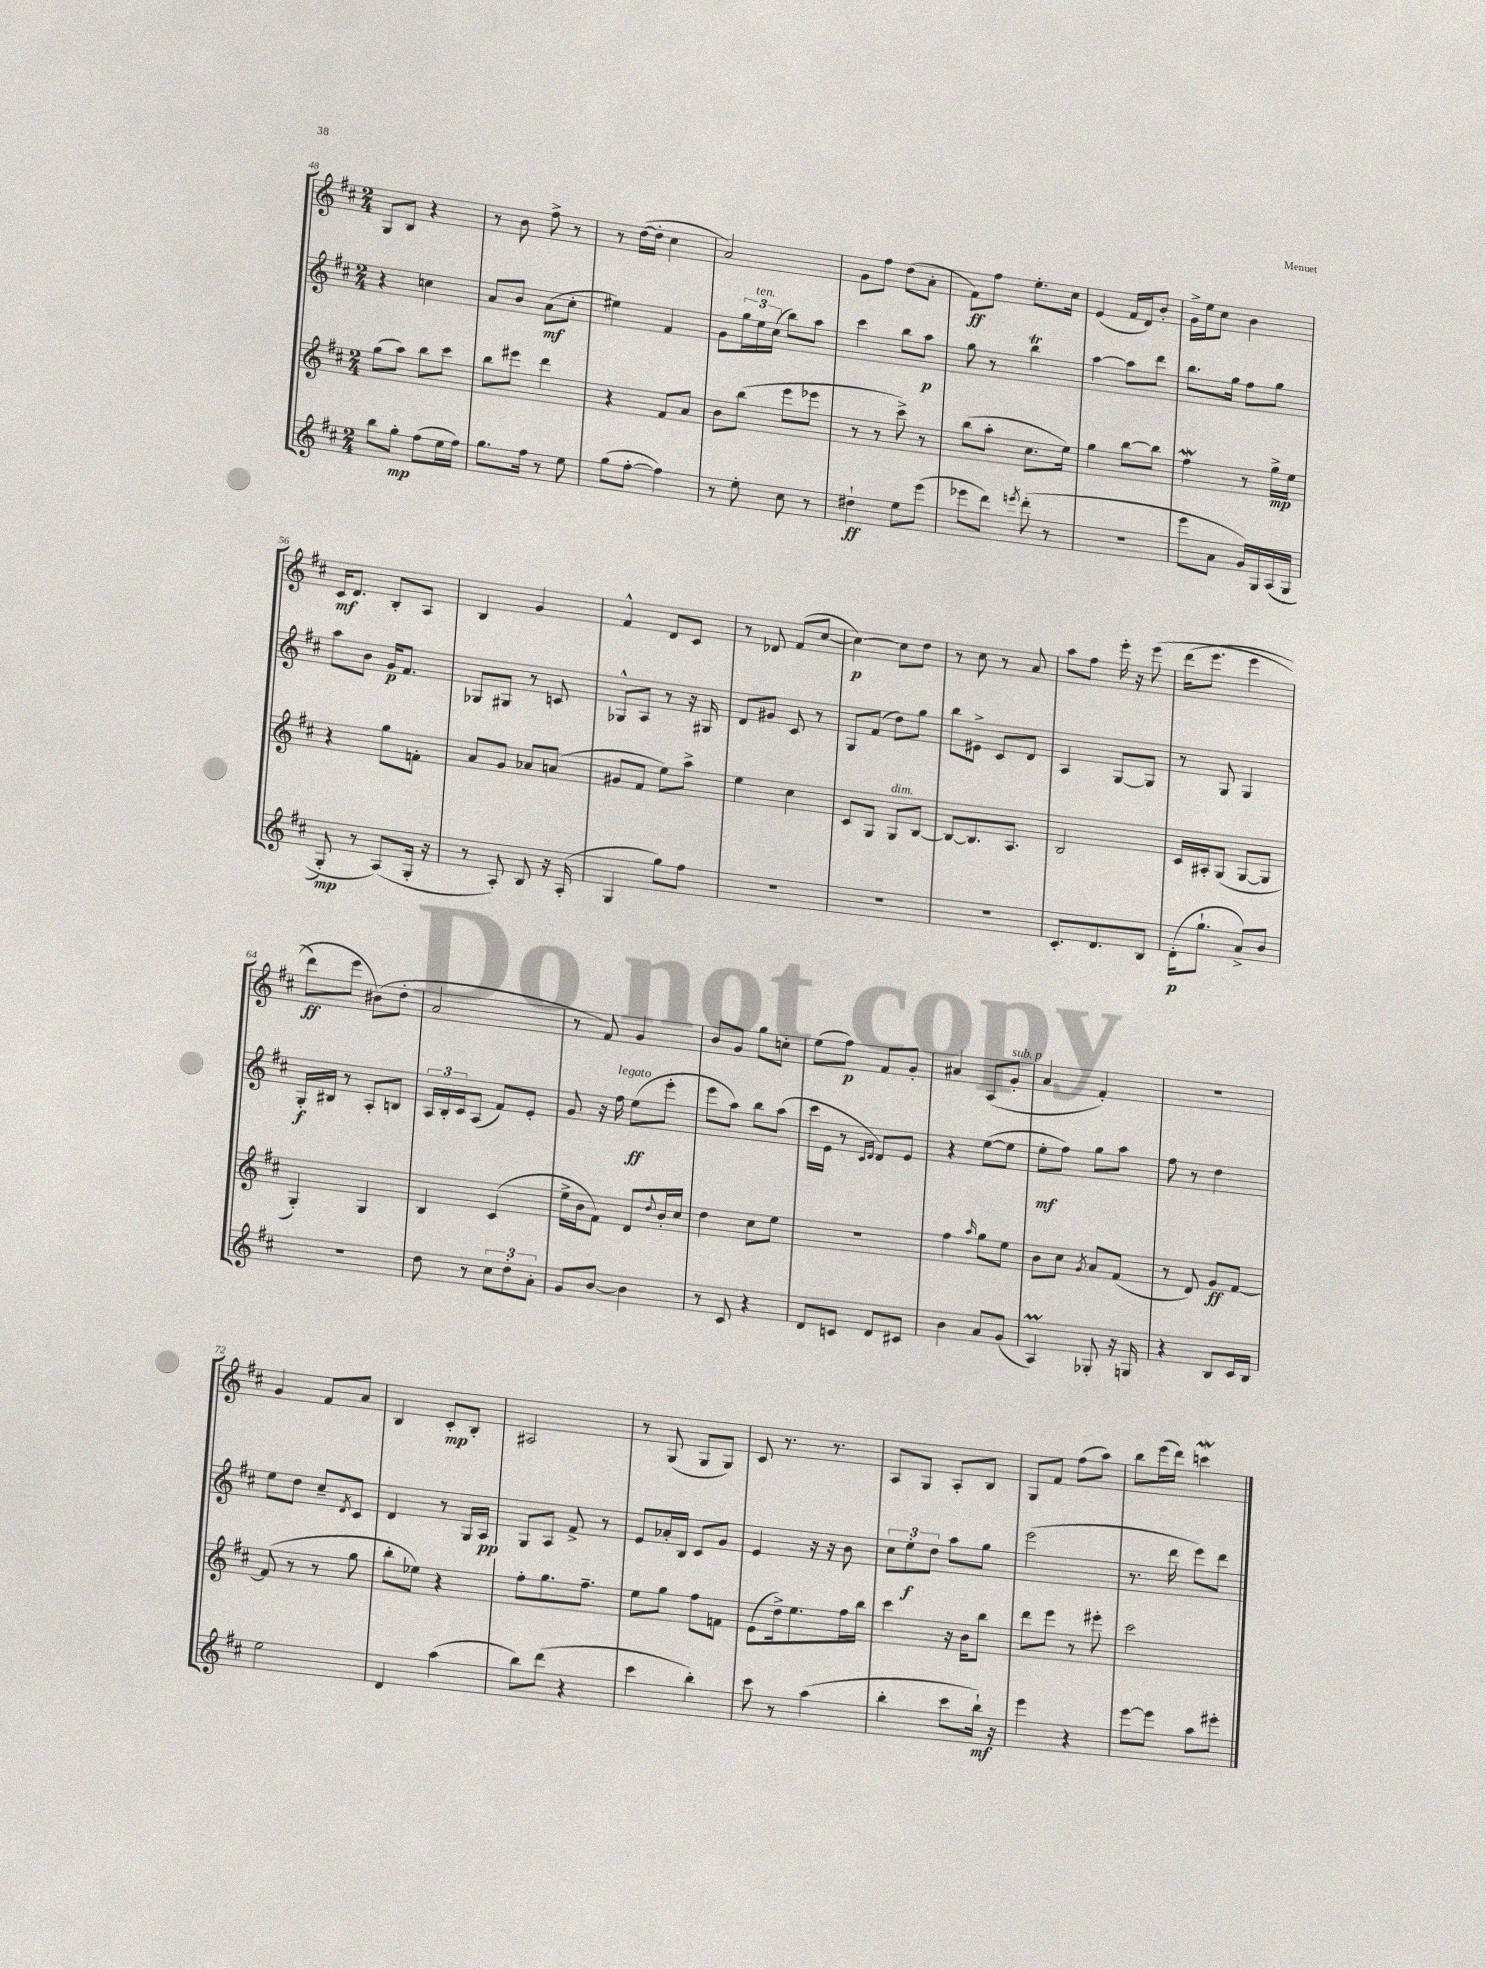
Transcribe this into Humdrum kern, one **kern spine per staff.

**kern	**kern	**kern	**kern
*staff4	*staff3	*staff2	*staff1
*clefG2	*clefG2	*clefG2	*clefG2
*k[f#c#]	*k[f#c#]	*k[f#c#]	*k[f#c#]
*M2/4	*M2/4	*M2/4	*M2/4
8bb	(8gg	4r	8G
8gg'	8aa)	.	8B
(8ff#	8bb	4cc	4r
16ee	8ccc#	.	.
16ff#)	.	.	.
=	=	=	=
8.gg	8bb	8a	8r
.	8eee#	8b	8b
16ff#	.	.	.
8r	4ddd	(8a	8ff#^
8ee	.	8cc#'	8r
=	=	=	=
(8gg	4r	4ee#)	8r
[8ff#'	.	.	([16dd
.	.	.	16dd']
4ff#])	8f#	4f#	4cc#
.	8a	.	.
=	=	=	=
8r	8b	8g	2a)
8ee'	(8bb	24gg	.
.	.	24ee	.
.	.	(24cc#	.
8cc#	8eee	8bb)	.
8r	8eee-	8aa	.
=	=	=	=
4dd#`	8r	4ccc#	8g
.	8r	.	8ff#
8ee	8ccc#^)	8bb	(8dd
(8eee	8r	8aa	8a'
=	=	=	=
8eee-	(8bb	8gg	8f#)
8ddd)	8aa'	8r	8ff#
8qeee	.	.	.
(8ddd'	8.cc#	4bb	8.ee'
8r	.	.	.
.	16ee)	.	16cc#
=	=	=	=
2r	4gg	[4aa	(4e
.	[8bb	8aa]	16f#
.	.	.	16d)
.	8bb]	8ddd	8b'
=	=	=	=
8eee	4ff#	8.bb	16g^
.	.	.	16ee
8a	.	.	8cc#
.	.	16gg	.
16g)	8r	8ff#	4b
16G	.	.	.
&((16A	16gg^	8gg	.
16G	16ee	.	.
=	=	=	=
8G')	4r	8aa	16c#
.	.	.	8.d
8r	.	8b	.
(8A&)	8gg	16g	8B'
.	.	8.f#	.
16G'	8f'	.	8A
16r	.	.	.
=	=	=	=
8r	8a	8G-	4B
8A')	8g	8G#	.
8B	8a-	8r	4g
16r	(8a	8c	.
(16A'	.	.	.
=	=	=	=
4G	8g#	8G-^^	4f#^^
.	8f#	8A	.
8gg)	8ee)	8r	8d
8ff#	8aa^	16r	8c#
.	.	16G#	.
=	=	=	=
2r	4ee	8d	8r
.	.	8g#	8d-
.	4cc#	8c#	(8f#
.	.	8r	[8cc#
=	=	=	=
2r	8c#	8G	4cc#_)
.	8G	(8f#	.
.	8G	8dd)	8cc#]
.	[8B	8gg	8dd
=	=	=	=
2r	8B_	8bb	8r
.	8.B]	8e#^	8cc#
.	.	8c#	8r
.	8.A	.	.
.	.	8d	8a
=	=	=	=
8.c#'	2B	4A	8aa
.	.	.	8ff#
8.d	.	.	.
.	.	[8G	16eee'
.	.	.	16r
8B	.	8G]	&(8eee
=	=	=	=
(16d'	16c#	8r	(16ddd
8.gg`	16A#'	.	8.eee
.	(8G	8G	.
8a^)	[8G	4G	4eee
8b	8G]	.	.
=	=	=	=
2r	4G')	16G'	8ddd)
.	.	16B#	.
.	.	8r	8eee
.	4G	8A'	(8b#&)
.	.	8B	8dd'
=	=	=	=
8dd	4B	24A	2a
.	.	24B'	.
.	.	24c#	.
8r	.	(8A	.
12cc#	(4c#	8f#)	.
12dd'	.	.	.
.	.	8e'	.
12a'	.	.	.
=	=	=	=
8g	16ee^	8g	8r
.	16b	.	.
[8b	8f#)	16r	8f#)
.	.	16ff#	.
4b]	8d	(8ee	4g
.	8qqdd	.	.
.	16b'	8eee'	.
.	16cc#	.	.
=	=	=	=
8r	4dd	8eee	8b
8c#	.	8aa)	8g
4r	8cc#	8bb	8gg
.	8ee	(8aa	8cc'
=	=	=	=
8d	2r	16ccc#	(8ee
.	.	16e	.
8c	.	8r	8ff#)
.	.	16qqc#	.
.	.	16qqd	.
8d	.	8d)	8f#
8c#	.	8e	8g'
=	=	=	=
4b	4ff#	4r	4a#
.	16qqaa	.	.
8a	8gg	([8ee	(8A
(8g	8ee	8ee]	8g'
=	=	=	=
4A)	8b	8ee'	4a
.	8cc#	8ff#)	.
.	8qg	.	.
8G-'	8a	8gg	4f#')
16r	(8f#	8aa	.
16G	.	.	.
=	=	=	=
4r	8r	8ff#	2r
.	8d)	8r	.
8B	8g	4dd	.
16c#	[8f#	.	.
16B	.	.	.
=	=	=	=
2ee	(8f#]	8ee	4g
.	8r	8dd	.
.	8r	8cc#~	8f#
.	.	8qd	.
.	8gg	8c#	8a
=	=	=	=
4d	8bb'	4d	4B
.	8ee-)	.	.
(4aa	4r	8r	8c#'
.	.	16G	8B'
.	.	16A	.
=	=	=	=
8bb)	8ff#'	8G	2A#
(8ddd	8.gg	8A	.
4r	.	8f#^	.
.	8.ff#~	.	.
.	.	8r	.
=	=	=	=
4ccc#	8ee	8e	8r
.	8gg	16a-'	(8G
.	.	16B	.
4bb')	8ff#	8c#	8G
.	8f	8g	8G)
=	=	=	=
8ccc#	(8e	4e	8c#
8r	16dd^)	.	8.r
.	8.ee	.	.
(4aa	.	16r	.
.	.	16r	8.r
.	16ff#	8b	.
.	16bb	.	.
=	=	=	=
4bb'	4ccc#	12cc#	8A
.	.	12ee'	.
.	.	.	8G
.	.	12dd	.
8ccc#	16r	8aa	8A'
.	16b	.	.
16bb`)	8bb	8gg	8B
16r	.	.	.
=	=	=	=
4eee	8ddd	(2eee	8G
.	8eee	.	8f#
4r	8r	.	(8ff#
.	8eee#'	.	8aa)
=	=	=	=
[8eee	2ccc#	8.r	8bb
8eee]	.	.	(16eee
.	.	16ddd	16ddd)
8aa	.	8eee)	4ccc
8eee#'	.	8ddd	.
==	==	==	==
*-	*-	*-	*-
